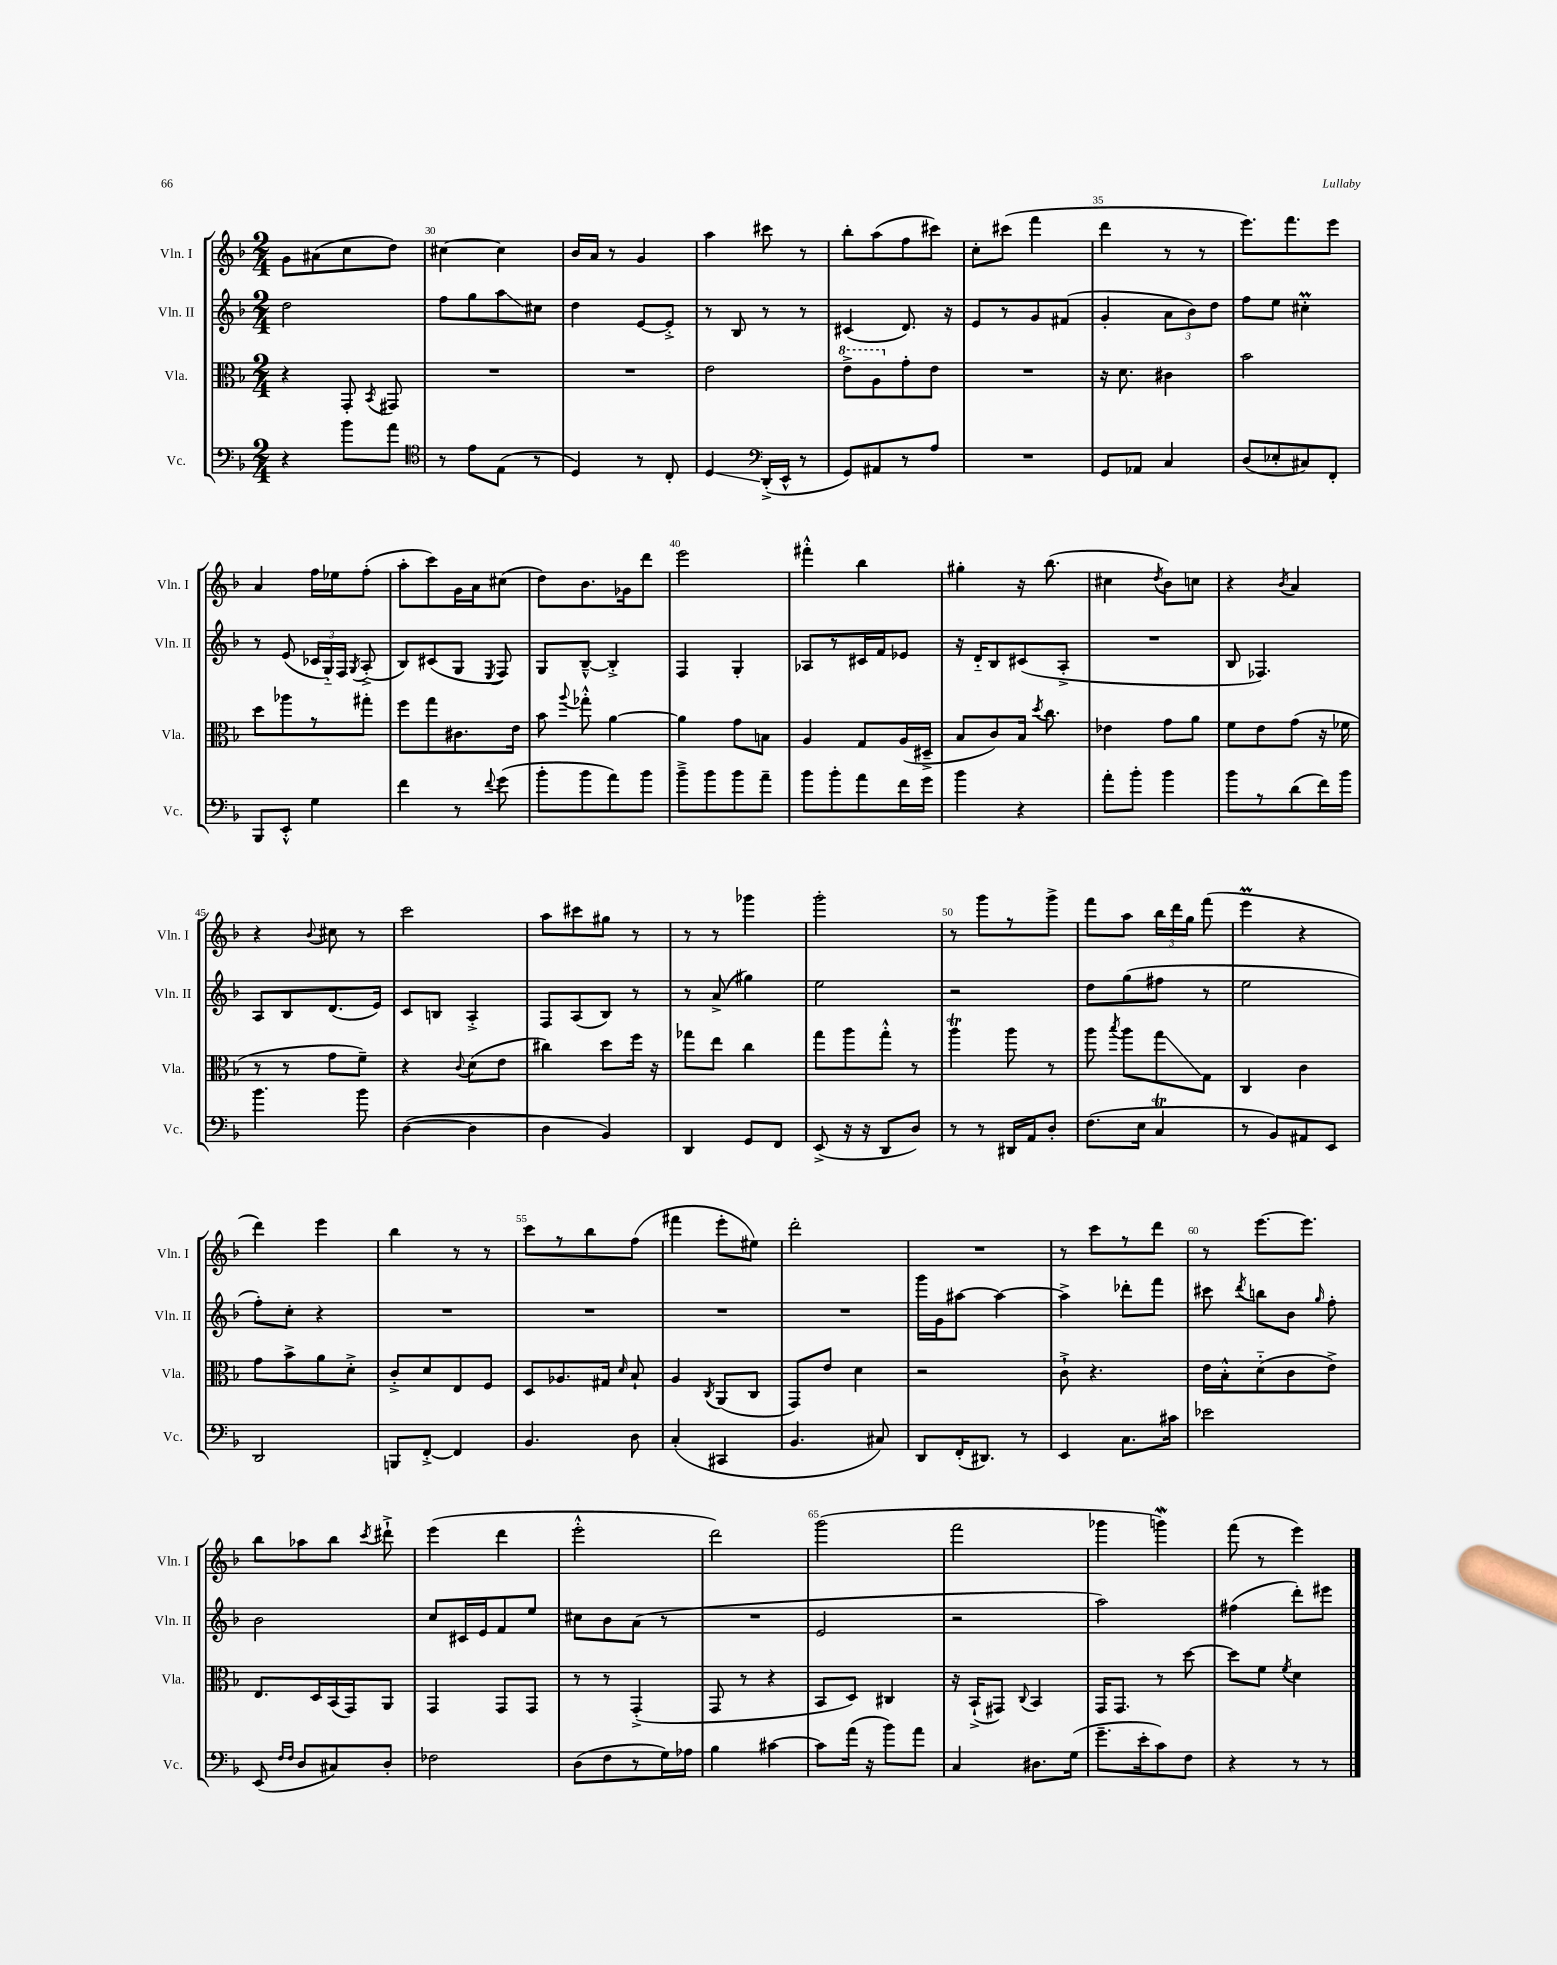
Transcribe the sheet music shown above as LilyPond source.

<<
\new StaffGroup <<
\new Staff = "s0" \with { instrumentName = "Vln. I" shortInstrumentName = "Vln. I" } {
    \clef treble \key f \major \numericTimeSignature \time 2/4
    \autoBeamOff g'8[ ais'8( c''8 d''8]) |
    cis''4~ cis''4 |
    bes'16[ a'16] r8 g'4 |
    a''4 cis'''8 r8 |
    bes''8[-. a''8( f''8 cis'''8]) |
    c''8[-. cis'''8]( f'''4 |
    d'''4 r8 r8 |
    e'''8.[) f'''8. e'''8] |
    a'4 f''16[ ees''16 f''8]-.( |
    a''8[-. c'''8) g'16 a'16 cis''8]( |
    d''8[) bes'8. ges'16 d'''8] |
    e'''2 |
    fis'''4-.-^ bes''4 |
    gis''4-. r16 bes''8.( |
    cis''4 \acciaccatura { d''8 } bes'8[) c''8] |
    r4 \acciaccatura { bes'8 } a'4 |
    r4 \appoggiatura { bes'8 } cis''8 r8 |
    c'''2 |
    a''8[ cis'''8 gis''8] r8 |
    r8 r8 ges'''4 |
    g'''2-. |
    r8 g'''8[ r8 g'''8]-> |
    f'''8[ a''8] \tuplet 3/2 { bes''16[ d'''16 g''16] } f'''8( |
    e'''4\prall r4 |
    d'''4) e'''4 |
    bes''4 r8 r8 |
    c'''8[ r8 bes''8 f''8]( |
    fis'''4 e'''8[-. eis''8]) |
    d'''2-. |
    R2 |
    r8 c'''8[ r8 d'''8] |
    r8 e'''8.[~ e'''8.] |
    bes''8[ aes''8 bes''8] \acciaccatura { c'''8 } dis'''8-!-> |
    e'''4( d'''4 |
    e'''2-.-^ |
    d'''2) |
    g'''2( |
    f'''2 |
    ges'''4 g'''4\mordent) |
    f'''8( r8 e'''4) \bar "|." |
}
\new Staff = "s1" \with { instrumentName = "Vln. II" shortInstrumentName = "Vln. II" } {
    \clef treble \key f \major \numericTimeSignature \time 2/4
    \autoBeamOff d''2 |
    f''8[ g''8 a''8\glissando cis''8] |
    d''4 e'8[~ e'8]-.-> |
    r8 bes8 r8 r8 |
    cis'4( d'8.) r16 |
    e'8[ r8 g'8 fis'8]( |
    g'4-. \tuplet 3/2 { a'8[ bes'8) d''8] } |
    f''8[ e''8] cis''4-.\prall |
    r8 e'8( \tuplet 3/2 { ces'16[ g16-_) f16] } \acciaccatura { g8 } a8-.->( |
    bes8[) cis'8( g8] \acciaccatura { e8 } f8) |
    g8[ bes8]~---^ bes4-.-> |
    f4 g4-. |
    aes8[ r8 cis'16 f'16 ees'8] |
    r16 d'16[-_ bes8 cis'8( a8]-.-> |
    R2 |
    bes8 fes4.) |
    a8[ bes8 d'8.( e'16]) |
    c'8[ b8] a4-.-> |
    f8[ a8( bes8]) r8 |
    r8 a'8->( gis''4) |
    e''2 |
    r2 |
    d''8[ g''8( fis''8] r8 |
    e''2 |
    f''8[-.) c''8]-. r4 |
    R2 |
    R2 |
    R2 |
    R2 |
    g'''16[ g'16 ais''8]~ ais''4~ |
    ais''4-> des'''8[-. f'''8] |
    cis'''8 \acciaccatura { d'''8 } b''8[ bes'8] \grace { g''16 } f''8-. |
    bes'2 |
    c''8[ cis'16 e'16 f'8 e''8] |
    cis''8[ bes'8 a'8]( r8 |
    R2 |
    e'2 |
    r2 |
    a''2) |
    fis''4( d'''8[-.) eis'''8] \bar "|." |
}
\new Staff = "s2" \with { instrumentName = "Vla." shortInstrumentName = "Vla." } {
    \clef alto \key f \major \numericTimeSignature \time 2/4
    \autoBeamOff r4 g,8-. \acciaccatura { bes,8 } gis,8 |
    R2 |
    R2 |
    e'2 |
    \ottava #1 e''8[-> a'8 \ottava #0 g'8-. e'8] |
    R2 |
    r16 d'8. cis'4 |
    bes'2 |
    d''8[ aes''8 r8 gis''8]-. |
    f''8[ g''8 cis'8. e'16] |
    bes'8 \appoggiatura { a''8 } ges''8-.-^ a'4~ |
    a'4 g'8[ b8] |
    a4 g8[ a16( dis16]---> |
    bes8[ c'8) bes16] \acciaccatura { d''8 } c''8. |
    ees'4 g'8[ a'8] |
    f'8[ e'8 g'8]( r16 fes'16 |
    r8 r8 g'8[ f'8]--) |
    r4 \appoggiatura { c'8 } d'8[( e'8] |
    cis''4) d''8[ f''16] r16 |
    ges''8[ e''8] c''4 |
    g''8[ a''8 g''8]-.-^ r8 |
    a''4\trill a''8 r8 |
    a''8 \acciaccatura { bes''8 } a''8[ g''8\glissando g8] |
    c4 c'4 |
    g'8[ bes'8-> a'8 d'8]-.-> |
    c'8[-.-> d'8 e8 f8] |
    d8[ aes8. gis16] \grace { d'16 } bes8-! |
    a4 \acciaccatura { c8 } a,8[( c8] |
    g,8[) e'8] d'4 |
    r2 |
    c'8-!-> r4. |
    e'16[ bes16-.-^ d'8-_( c'8 e'8]->) |
    e8.[ d16 bes,16( g,16) a,8] |
    g,4 g,8[ g,8] |
    r8 r8 g,4-.->( |
    g,8 r8 r4 |
    bes,8[ d8]) cis4 |
    r16 bes,16[-!->( gis,8]) \appoggiatura { c8 } bes,4 |
    g,16[ g,8.] r8 d''8~ |
    d''8[ f'8] \acciaccatura { f'8 } d'4 \bar "|." |
}
\new Staff = "s3" \with { instrumentName = "Vc." shortInstrumentName = "Vc." } {
    \clef bass \key f \major \numericTimeSignature \time 2/4
    \autoBeamOff r4 bes'8[ a'8] |
    \clef tenor r8 e'8[ e8]( r8 |
    d4) r8 c8-. |
    d4\glissando \clef bass d,16[-.->( e,16]-^ r8 |
    g,8[) ais,8 r8 a8] |
    R2 |
    g,8[ aes,8] c4 |
    d8[( ees8-. cis8) f,8]-. |
    bes,,8[ e,8]-.-^ g4 |
    f'4 r8 \appoggiatura { f'8 } g'8( |
    bes'8[-. bes'8 a'8) bes'8] |
    bes'8[---> bes'8 bes'8 a'8]-- |
    bes'8[ bes'8-. a'8 f'16 g'16] |
    bes'4 r4 |
    a'8[-. bes'8]-. bes'4 |
    bes'8[ r8 d'8( f'16) bes'16] |
    bes'4. bes'8 |
    d4~( d4 |
    d4 bes,4) |
    d,4 g,8[ f,8] |
    e,8->( r16 r16 d,8[ d8]) |
    r8 r8 dis,16[ a,16 d8]-. |
    f8.[( e16] c4\trill |
    r8 bes,8[) ais,8 e,8] |
    d,2 |
    b,,8[ f,8]~-.-> f,4 |
    bes,4. d8 |
    c4-.( cis,4 |
    bes,4. cis8) |
    d,8[ f,16-.( dis,8.]) r8 |
    e,4 c8.[ cis'16] |
    ees'2 |
    e,8( \grace { f16[ f16] } d8[ cis8) d8]-. |
    fes2 |
    d8[( f8 r8 g16) aes16] |
    bes4 cis'4~ |
    cis'8[ a'16]( r16 bes'8[) a'8] |
    c4 dis8.[ g16]( |
    g'8.[-- e'16-. c'8) f8] |
    r4 r8 r8 \bar "|." |
}
>>
>>
\layout { \context { \Score currentBarNumber = #29 \override BarNumber.break-visibility = ##(#f #t #t) barNumberVisibility = #(every-nth-bar-number-visible 5) } }
